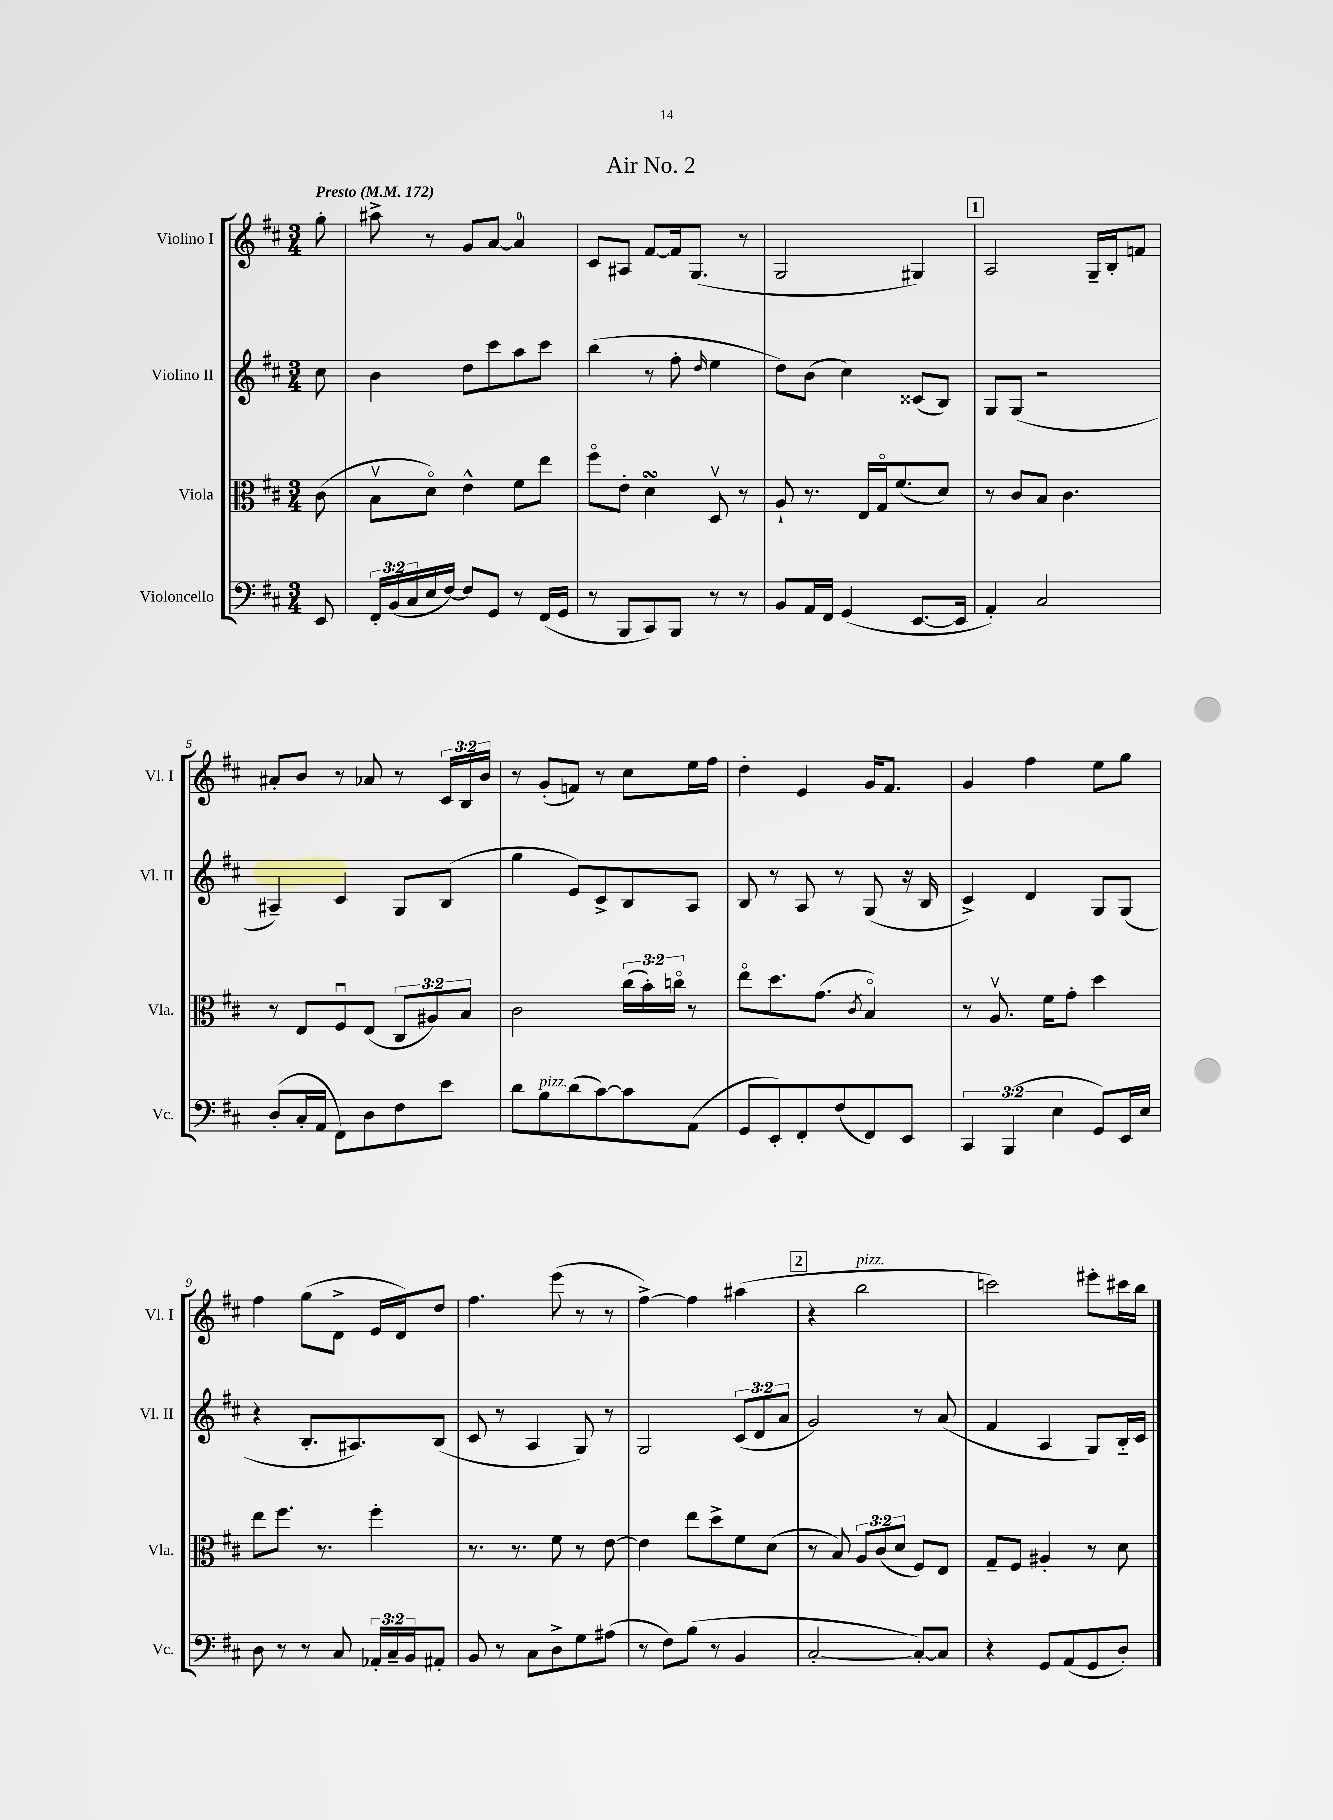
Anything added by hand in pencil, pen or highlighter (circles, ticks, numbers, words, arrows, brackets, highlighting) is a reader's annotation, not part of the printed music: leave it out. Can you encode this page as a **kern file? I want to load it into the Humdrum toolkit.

**kern	**kern	**kern	**kern
*staff4	*staff3	*staff2	*staff1
*clefF4	*clefC3	*clefG2	*clefG2
*k[f#c#]	*k[f#c#]	*k[f#c#]	*k[f#c#]
*M3/4	*M3/4	*M3/4	*M3/4
*MM172	*MM172	*MM172	*MM172
8EE/	(8c#\	8cc#\	8gg'\
=	=	=	=
24FF#'/LL	8Bv\L	4b\	8aa#^\
(24BB/	.	.	.
24C#/	.	.	.
16E/	8do\J)	.	8r
[16F#/JJ)	.	.	.
8F#/]L	4e^^\	8dd\L	8g/L
8GG/J	.	8ccc#\	[8a/J
8r	8f#\L	8aa\	4a/]
(16FF#/LL	8ee\J	8ccc#\J	.
16GG/JJ	.	.	.
=	=	=	=
8r	8ff#o\L	(4bb\	8c#/L
8BBB/L	8e'\J	.	8A#/J
8CC#/)	4d\	8r	[8f#/L
8BBB/J	.	8ff#'\	16f#/]k
.	.	.	(8.G/J
.	.	16qqdd/	.
8r	8Dv/	4ee\	.
8r	8r	.	8r
=	=	=	=
8BB/L	8A`/	8dd\L)	2G/
16AA/L	8.r	(8b\J	.
16FF#/JJ	.	.	.
(4GG/	.	4cc#\)	.
.	16E/LL	.	.
.	16Go/J	.	.
.	(8.f#/	.	.
[8.EE/L	.	(8c##/L	4G#/)
.	8d/J)	8B/J)	.
16EE/]Jk	.	.	.
=	=	=	=
4AA'/)	8r	8G/L	2A/
.	8c#/L	(8G/J	.
2C#/	8B/J	2r	.
.	4.c#\	.	.
.	.	.	16G~/LL
.	.	.	16B'/J
.	.	.	8f/J
=	=	=	=
(8D'/L	8r	4A#~/)	8a#'/L
16C#'/L	8E/L	.	8b/J
16AA/JJ	.	.	.
8FF#\L)	8F#u/	4c#/	8r
8D\	(8E/J	.	8a-/
8F#\	12C#/L	8G/L	8r
.	12A#/)	.	.
8e\J	.	(8B/J	24c#/LL
.	12B/J	.	24B/
.	.	.	24b/JJ
=	=	=	=
8d\L	2c#\	4gg\	8r
8B\	.	.	(8g'/L
(8d\	.	8e/L)	8f/J)
[8c#\)	.	8c#^/	8r
8c#\]	(24cc#\LL	8B/	8cc#\L
.	24b'\)	.	.
.	24cco\JJ	.	.
(8AA\J	8r	8A/J	16ee\L
.	.	.	16ff#\JJ
=	=	=	=
8GG/L	8eeo\L	8B/	4dd'\
8EE'/)	8.dd\	8r	.
8FF#'/	.	8A/	4e/
.	(8.g\J	.	.
(8F#/	.	8r	.
.	8qc#/	.	.
8FF#/)	4Bo/)	(8G/	16g/LK
.	.	.	8.f#/J
8EE/J	.	16r	.
.	.	16B/	.
=	=	=	=
6CC#/	8r	4c#^/)	4g/
.	8.Av/	.	.
(6BBB/	.	.	.
.	.	4d/	4ff#\
.	16f#\LK	.	.
6E\	.	.	.
.	8g'\J	.	.
8GG/L)	4dd\	8G/L	8ee\L
16EE/L	.	(8G/J	8gg\J
16E/JJ	.	.	.
=	=	=	=
8D\	8ee\L	4r	4ff#\
8r	8.ff#\J	.	.
8r	.	8.B'/L	(8gg\L
.	8.r	.	.
8C#/	.	.	8d^\J
.	.	8.A#/)	.
24AA-'/LL	4ff#'\	.	16e/LL
24C#~/	.	.	.
.	.	.	16d/J)
24BB/J	.	.	.
8AA#'/J	.	(8B/J	8dd/J
=	=	=	=
8BB/	8.r	8c#/	4.ff#\
8r	.	8r	.
.	8.r	.	.
8C#\L	.	4A/	.
8D^\	8f#\	.	(8eee\
8G\	8r	8G/)	8r
(8A#\J	[8e\	8r	8r
=	=	=	=
8r	4e\]	2G/	[4ff#^\)
8F#\L)	.	.	.
(8B\J	8ee\L	.	4ff#\]
8r	8dd^\	.	.
4BB/	8f#\	(12c#/L	(4aa#\
.	.	12d/	.
.	(8d\J	.	.
.	.	12a/J	.
=	=	=	=
[2C#'/	8r	2g/)	4r
.	8B/)	.	.
.	12A/L	.	2bb\
.	(12c#/	.	.
.	12d/J	.	.
8C#'/_L)	8F#/L)	8r	.
8C#/]J	8E/J	(8a/	.
=	=	=	=
4r	8G~/L	4f#/	2ccc\)
.	8F#/J	.	.
8GG/L	4A#'/	4A/	.
(8AA/	.	.	.
8GG/	8r	8G/L)	8eee#'\L
8D'/J)	8d\	16B'~/L	16ccc#\L
.	.	16c#/JJ	16bb\JJ
==	==	==	==
*-	*-	*-	*-
